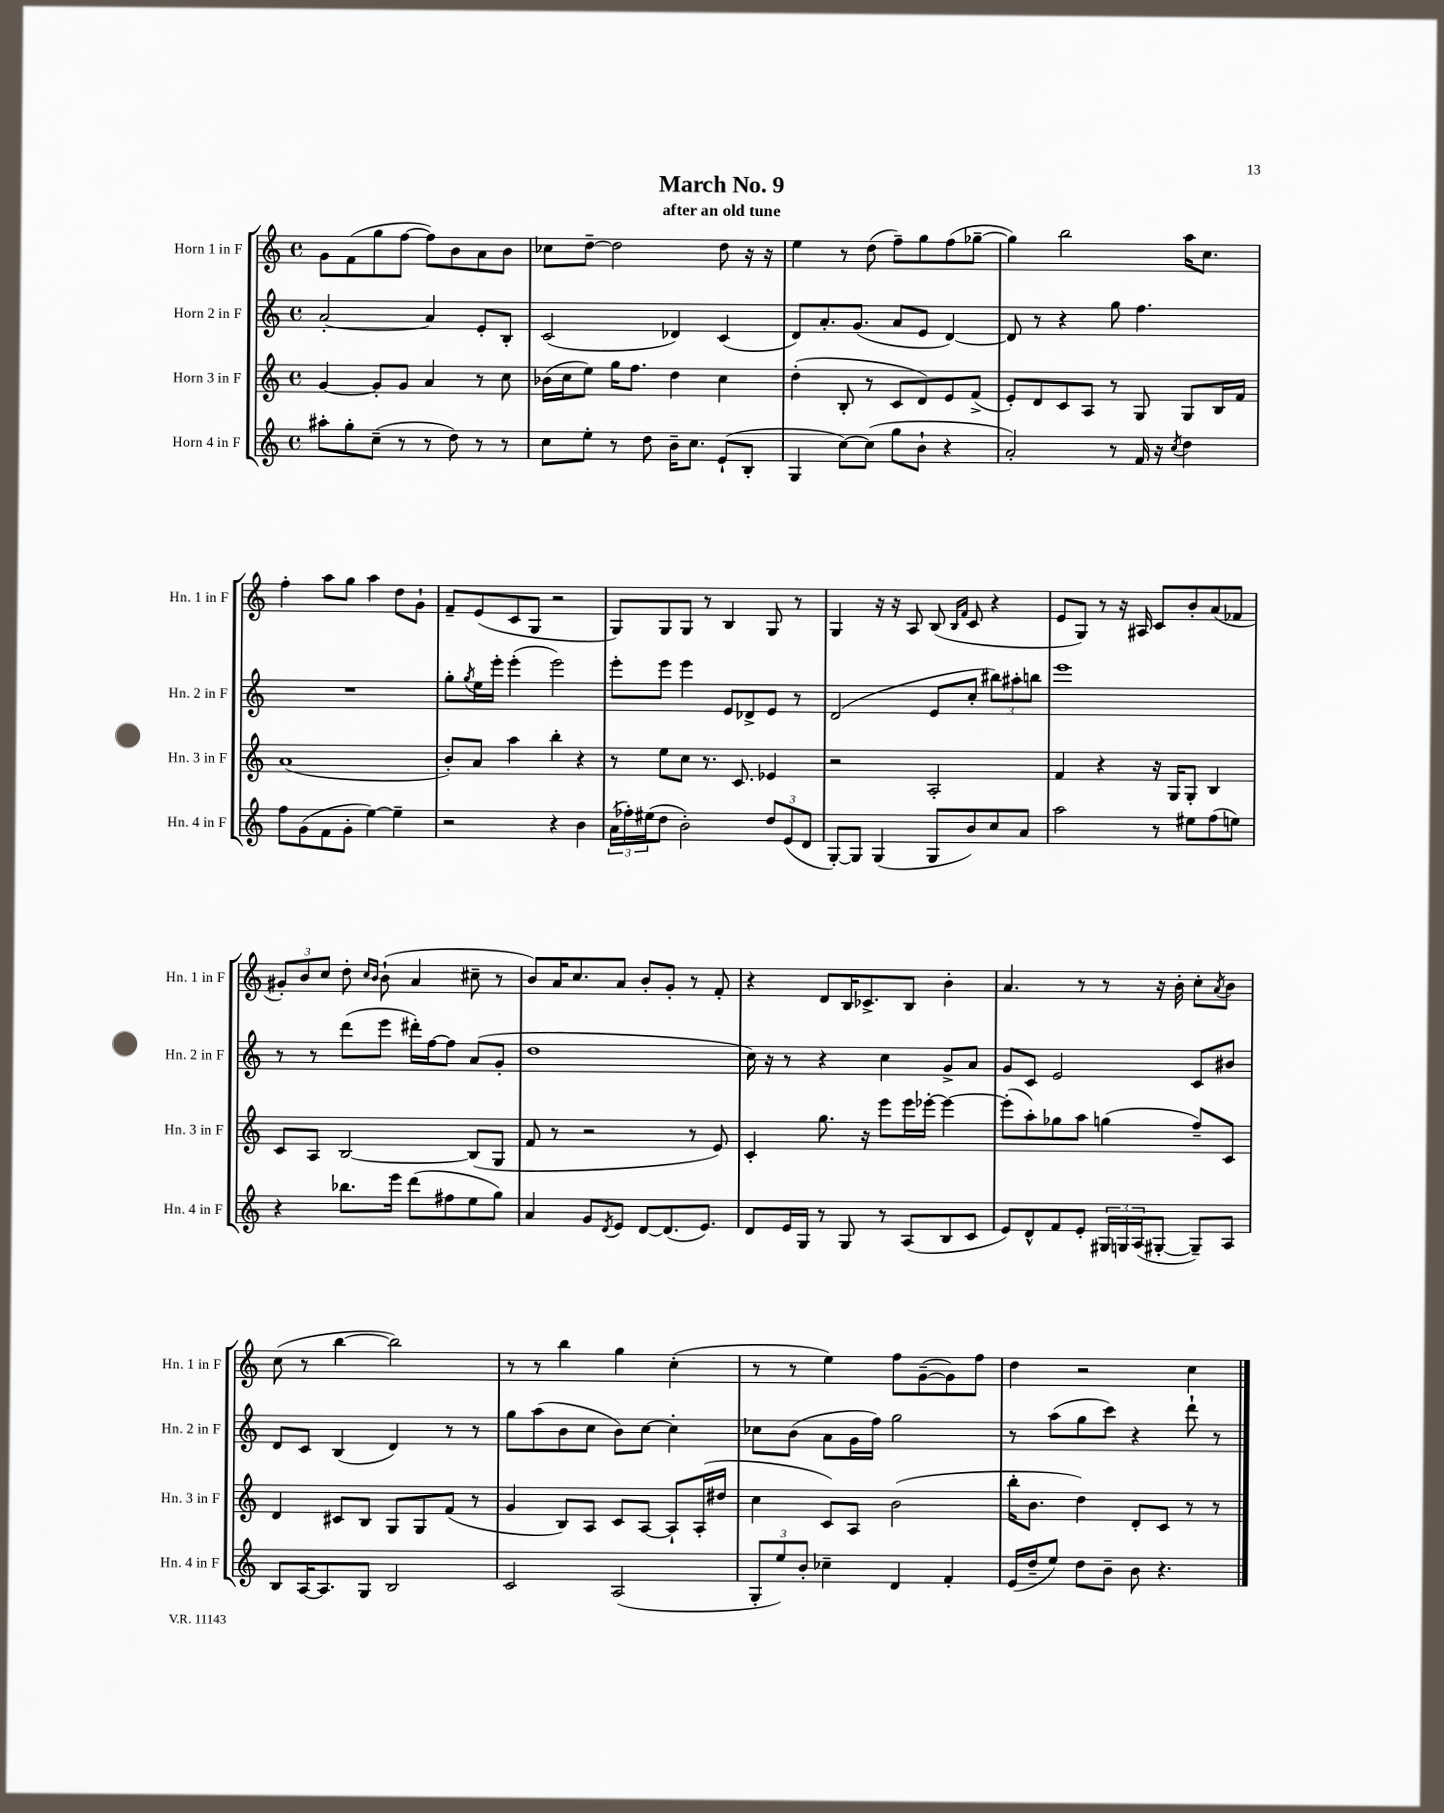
\header { title = "March No. 9" subtitle = "after an old tune" }
<<
\new StaffGroup <<
\new Staff = "s0" \with { instrumentName = "Horn 1 in F" shortInstrumentName = "Hn. 1 in F" } {
    \clef treble \key c \major \defaultTimeSignature \time 4/4
    g'8 f'8( g''8 f''8~ f''8) b'8 a'8 b'8 |
    ces''8 d''8~-- d''2 d''8 r16 r16 |
    e''4 r8 d''8( f''8--) g''8 f''8( ges''8~-- |
    ges''4) b''2 a''16 c''8. |
    f''4-. a''8 g''8 a''4 d''8 g'8-! |
    f'8-- e'8( c'8 g8 r2 |
    g8) g8 g8 r8 b4 g8 r8 |
    g4 r16 r16 a8 b8( \grace { b16 f'16 } c'8 r4 |
    e'8 g8) r8 r16 ais16 c'8 b'8-. a'8( fes'8 |
    \tuplet 3/2 { gis'8-.) b'8 c''8 } d''8-. \grace { c''16 b'16 } b'8-!( a'4 cis''8-- r8 |
    b'8) a'16 c''8. a'8 b'8-. g'8-. r8 f'8-. |
    r4 d'8 b16 ces'8.-> b8 b'4-. |
    a'4. r8 r8 r16 b'16-. c''8-. \acciaccatura { a'8 } b'8 |
    c''8( r8 b''4~ b''2) |
    r8 r8 b''4 g''4 c''4-.( |
    r8 r8 e''4) f''8 g'8~--( g'8) f''8 |
    d''4 r2 c''4 \bar "|." |
}
\new Staff = "s1" \with { instrumentName = "Horn 2 in F" shortInstrumentName = "Hn. 2 in F" } {
    \clef treble \key c \major \defaultTimeSignature \time 4/4
    a'2~-. a'4 e'8-. b8-. |
    c'2( des'4) c'4( |
    d'8) a'8.-. g'8.( a'8 e'8 d'4~) |
    d'8 r8 r4 g''8 f''4. |
    R1 |
    g''8-. \acciaccatura { g''8 } e''16 e'''16-. e'''4-.( e'''2) |
    e'''8-. e'''8 e'''4 e'8 des'8-> e'8 r8 |
    d'2( e'8 c''8-. \tuplet 3/2 { bis''8) ais''8-. b''8 } |
    e'''1 |
    r8 r8 d'''8( e'''8 dis'''16-.) f''16~ f''8 a'8( g'8-. |
    d''1 |
    c''16) r16 r8 r4 c''4 g'8-> a'8 |
    g'8 c'8 e'2 c'8 bis'8 |
    d'8 c'8 b4( d'4) r8 r8 |
    g''8 a''8( b'8 c''8 b'8) c''8~ c''4-. |
    ces''8 b'8( a'8 g'16 f''16) g''2 |
    r8 a''8( g''8 c'''8) r4 d'''8-! r8 \bar "|." |
}
\new Staff = "s2" \with { instrumentName = "Horn 3 in F" shortInstrumentName = "Hn. 3 in F" } {
    \clef treble \key c \major \defaultTimeSignature \time 4/4
    g'4~ g'8-. g'8 a'4 r8 c''8 |
    bes'16( c''16 e''8) g''16 f''8. d''4 c''4 |
    d''4-.( b8-. r8 c'8 d'8) e'8 f'8->( |
    e'8-.) d'8 c'8 a8 r8 g8 g8 b16 f'16 |
    a'1( |
    b'8-.) a'8 a''4 b''4-. r4 |
    r8 e''8 c''8 r8. c'8. ees'4 |
    r2 a2-. |
    f'4 r4 r16 g16 g8-. b4 |
    c'8 a8 b2~ b8( g8 |
    f'8 r8 r2 r8 e'8) |
    c'4-. g''8. r16 e'''8 e'''16 ees'''16~-. ees'''4~ |
    ees'''8-.( a''8-.) ges''8 a''8 g''4( f''8--) c'8 |
    d'4 cis'8 b8 g8 g8 f'8( r8 |
    g'4 b8) a8 c'8 a8~ a8-! a16-.( dis''16 |
    c''4 c'8) a8 b'2( |
    b''16-. b'8. d''4) d'8-. c'8 r8 r8 \bar "|." |
}
\new Staff = "s3" \with { instrumentName = "Horn 4 in F" shortInstrumentName = "Hn. 4 in F" } {
    \clef treble \key c \major \defaultTimeSignature \time 4/4
    ais''8-. g''8-. c''8--( r8 r8 d''8) r8 r8 |
    c''8 e''8-. r8 d''8 b'16-- c''8. e'8-!( b8-. |
    g4 c''8~) c''8( g''8 b'8-! r4 |
    a'2-.) r8 f'16 r16 \acciaccatura { c''8 } d''4 |
    f''8 g'8( f'8 g'8-. e''4~) e''4-- |
    r2 r4 b'4 |
    \tuplet 3/2 { a'16( fes''16-.) eis''16( } d''8 b'2-.) \tuplet 3/2 { d''8 e'8( d'8 } |
    g8~-.) g8 g4( g8 b'8) c''8 a'8 |
    a''2 r8 eis''8 f''8( e''8) |
    r4 bes''8. e'''16 d'''8( fis''8 e''8 g''8) |
    a'4 g'8 \acciaccatura { d'8 } e'8 d'8~ d'8.( e'8.) |
    d'8 e'16 g16 r8 g8 r8 a8( b8 c'8 |
    e'8) d'8-^ f'8 e'8-. \tuplet 3/2 { gis16 g16 a16( } gis8~-. gis8--) a8 |
    b8 a16~ a8. g8 b2 |
    c'2 a2( |
    \tuplet 3/2 { g8-. e''8) b'8-. } ces''4-- d'4 f'4-. |
    e'16( d''16-- e''8) d''8 b'8-- b'8 r4. \bar "|." |
}
>>
>>
\layout { \context { \Score \remove "Bar_number_engraver" } }
